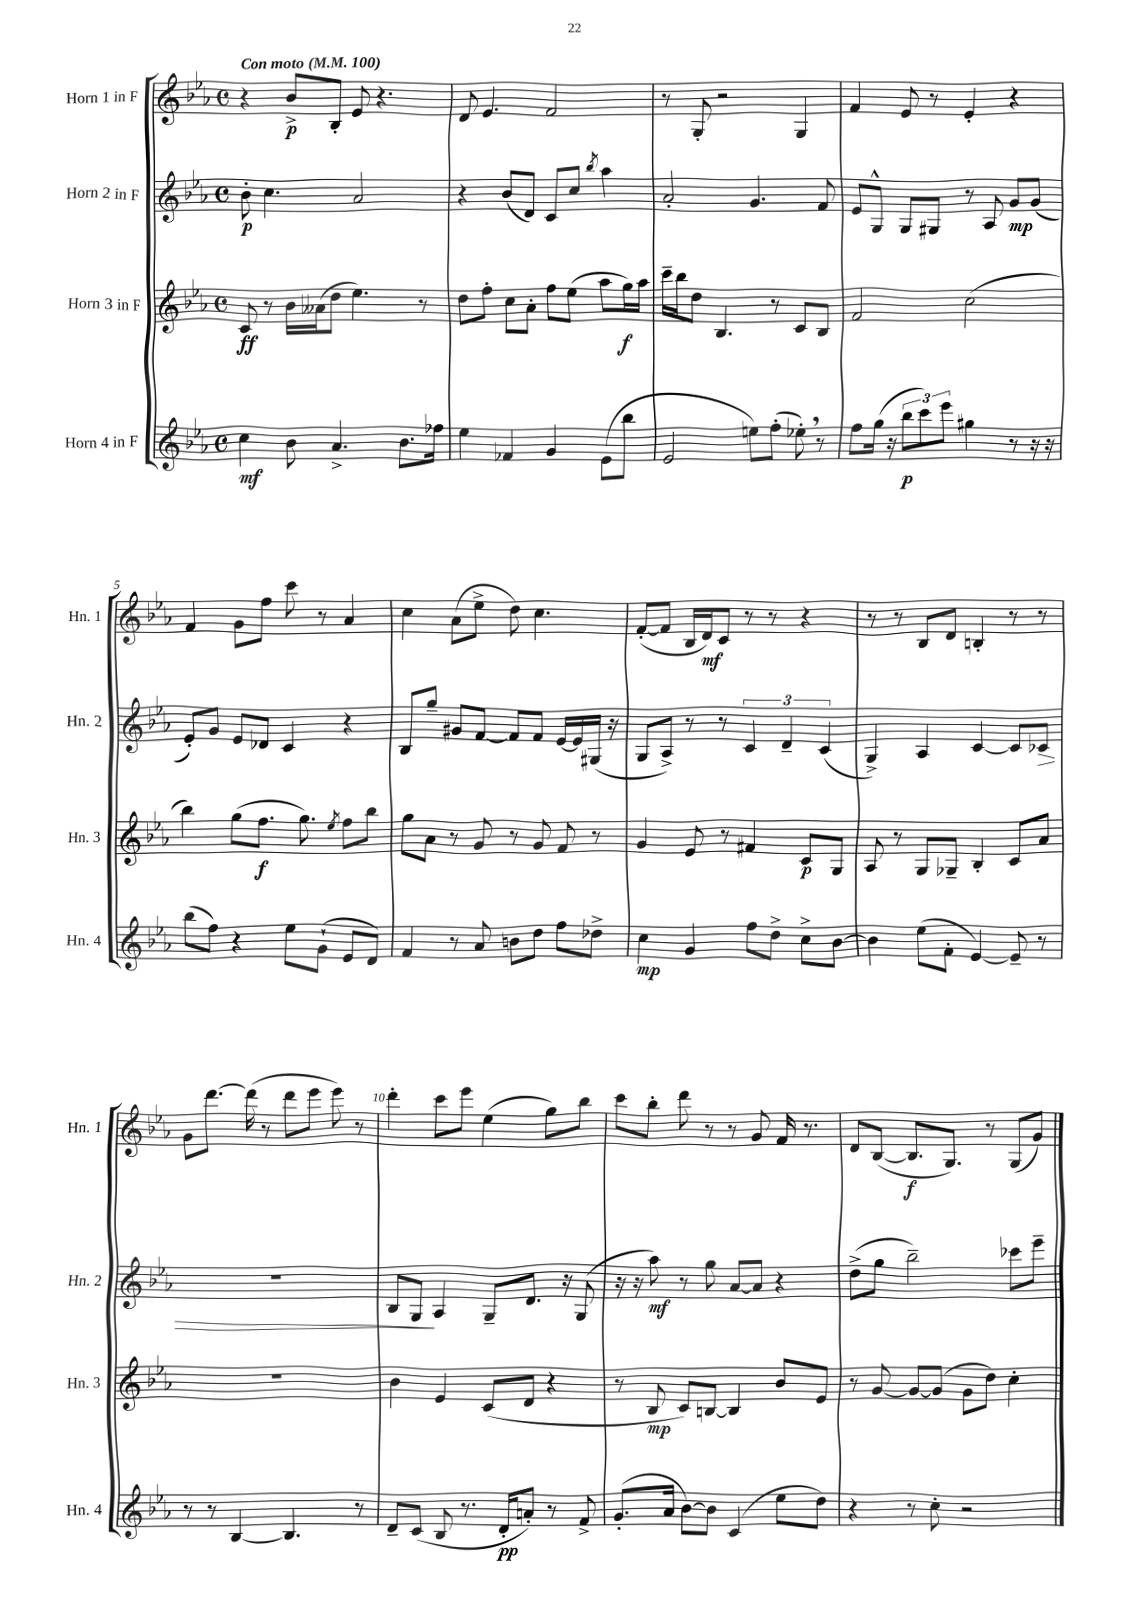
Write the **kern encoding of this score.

**kern	**dynam	**kern	**dynam	**kern	**dynam	**kern	**dynam
*part4	*part4	*part3	*part3	*part2	*part2	*part1	*part1
*staff4	*staff4	*staff3	*staff3	*staff2	*staff2	*staff1	*staff1
*I"Horn 4 in F	*	*I"Horn 3 in F	*	*I"Horn 2 in F	*	*I"Horn 1 in F	*
*I'Hn. 4	*	*I'Hn. 3	*	*I'Hn. 2	*	*I'Hn. 1	*
*clefG2	*	*clefG2	*	*clefG2	*	*clefG2	*
*k[b-e-a-]	*	*k[b-e-a-]	*	*k[b-e-a-]	*	*k[b-e-a-]	*
*M4/4	*	*M4/4	*	*M4/4	*	*M4/4	*
*met(c)	*	*met(c)	*	*met(c)	*	*met(c)	*
*MM100	*	*MM100	*	*MM100	*	*MM100	*
=1	=1	=1	=1	=1	=1	=1	=1
!	!	!	!	!	!	!LO:TX:a:B:t=Con moto	!
4cc\	mf	8c/	ff	8b-'\	p	4r	.
.	.	8r	.	4.cc\	.	.	.
8b-\	.	16b-\LL	.	.	.	8b-^/L	p
.	.	(16a--X\J	.	.	.	.	.
4.a-^/	.	8dd\J	.	.	.	8B-'/J	.
.	.	4.ee-\)	.	2a-/	.	8e-/	.
.	.	.	.	.	.	4.r	.
8.b-\L	.	.	.	.	.	.	.
.	.	8r	.	.	.	.	.
16ff-X\Jk	.	.	.	.	.	.	.
=2	=2	=2	=2	=2	=2	=2	=2
4ee-\	.	8dd\L	.	4r	.	8d/	.
.	.	8ff'\J	.	.	.	4.e-/	.
4f-X/	.	8cc\L	.	(8b-/L	.	.	.
.	.	8a-'\J	.	8d/J)	.	.	.
4g/	.	8ff\L	.	8c/L	.	2f/	.
.	.	(8ee-\J	.	8cc/J	.	.	.
.	.	.	.	8qbb-/	.	.	.
(8e-\L	.	8aa-\L	.	4aa-\	.	.	.
8bb-\J	.	16gg\L)	f	.	.	.	.
.	.	16aa-\JJ	.	.	.	.	.
=3	=3	=3	=3	=3	=3	=3	=3
2e-/	.	16ccc~\LL	.	2a-'/	.	8r	.
.	.	16bb-\J	.	.	.	.	.
.	.	8dd\J	.	.	.	8G'/	.
.	.	4.B-/	.	.	.	2r	.
8een\L)	.	.	.	4.g/	.	.	.
(8ff'\J	.	8r	.	.	.	.	.
8ee-X',\)	.	8c/L	.	.	.	4G/	.
8r	.	8B-/J	.	8f/	.	.	.
=4	=4	=4	=4	=4	=4	=4	=4
8ff\L	.	2f/	.	8e-/L	.	4f/	.
(16gg\Jk	.	.	.	8G^^/J	.	.	.
16r	.	.	.	.	.	.	.
12bb-\L	p	.	.	8G/L	.	8e-/	.
12ccc\)	.	.	.	.	.	.	.
.	.	.	.	8G#X/J	.	8r	.
12eee-\J	.	.	.	.	.	.	.
4gg#X\	.	(2cc\	.	8r	.	4e-'/	.
.	.	.	.	8A-/	.	.	.
8r	.	.	.	8g/L	mp	4r	.
16r	.	.	.	(8g/J	.	.	.
16r	.	.	.	.	.	.	.
!!LO:LB:g=z
=5	=5	=5	=5	=5	=5	=5	=5
(8bb-\L	.	4bb-\)	.	8e-'/L)	.	4f/	.
8ff\J)	.	.	.	8g/J	.	.	.
4r	.	(8gg\L	.	8e-/L	.	8g\L	.
.	.	8.ff\J	f	8d-X/J	.	8ff\J	.
8ee-\L	.	.	.	4c/	.	8ccc\	.
.	.	8.gg\)	.	.	.	.	.
(8g`\J	.	.	.	.	.	8r	.
.	.	8qee-/	.	.	.	.	.
8e-/L	.	8ff\L	.	4r	.	4a-/	.
8d/J)	.	8bb-\J	.	.	.	.	.
=6	=6	=6	=6	=6	=6	=6	=6
4f/	.	8gg\L	.	8B-/L	.	4cc\	.
.	.	8a-\J	.	8gg~/J	.	.	.
8r	.	8r	.	8g#X/L	.	(8a-\L	.
8a-/	.	8g/	.	[8f/J	.	8ee-^\J	.
8bn\L	.	8r	.	8f/L]	.	8dd\)	.
8dd\J	.	8g/	.	8f/J	.	4.cc\	.
8ff\L	.	8f/	.	[16e-/LL	.	.	.
.	.	.	.	16e-/]	.	.	.
8dd-X^\J	.	8r	.	(16G#X/JJ	.	.	.
.	.	.	.	16r	.	.	.
=7	=7	=7	=7	=7	=7	=7	=7
4cc\	mp	4g/	.	8G/L	.	([8f'/L	.
.	.	.	.	8A-^/J)	.	8f/J]	.
4g/	.	8e-/	.	8r	.	16B-/LL	.
.	.	.	.	.	.	16d/J)	mf
.	.	8r	.	8r	.	8c/J	.
8ff\L	.	4f#X/	.	6c/	.	8r	.
8dd^\J	.	.	.	.	.	8r	.
.	.	.	.	6d~/	.	.	.
8cc^\L	.	8c/L	p	.	.	4r	.
.	.	.	.	(6c/	.	.	.
[8b-\J	.	8G/J	.	.	.	.	.
=8	=8	=8	=8	=8	=8	=8	=8
4b-\]	.	8A-/	.	4G^/)	.	8r	.
.	.	8r	.	.	.	8r	.
(8ee-\L	.	8G/L	.	4A-/	.	8B-/L	.
8f'\J	.	8G-X~/J	.	.	.	8d/J	.
[4e-/)	.	4B-'/	.	[4c/	.	4Bn'/	.
8e-~/]	.	8c/L	.	8c/L]	.	8r	.
!	!	!	!	!	!LO:HP:b	!	!
8r	.	8a-/J	.	8c-X/J	>	8r	.
!!LO:LB:g=z
=9	=9	=9	=9	=9	=9	=9	=9
8r	.	1r	.	1r	.	8g\L	.
8r	.	.	.	.	.	[8.ddd\J	.
[4B-/	.	.	.	.	.	.	.
.	.	.	.	.	.	(16ddd\]	.
.	.	.	.	.	.	8r	.
4.B-/]	.	.	.	.	.	8ddd\L	.
.	.	.	.	.	.	8eee-\J	.
.	.	.	.	.	.	8eee-\)	.
8r	.	.	.	.	.	8r	.
=10	=10	=10	=10	=10	=10	=10	=10
8d~/L	.	4b-\	.	8B-/L	.	4ddd'\	.
(8c/J	.	.	.	8G/J	.	.	.
8B-/	.	4e-/	.	4A-/	]	8ccc\L	.
8.r	.	.	.	.	.	8eee-\J	.
.	.	(8c/L	.	8G~/L	.	(4ee-\	.
16d'/KL	pp	.	.	.	.	.	.
8an'/J)	.	8d/J	.	8.d/J	.	.	.
8r	.	4r	.	.	.	8gg\L)	.
.	.	.	.	16r	.	.	.
8f^/	.	.	.	(8G/	.	8bb-\J	.
=11	=11	=11	=11	=11	=11	=11	=11
(8.g'/L	.	8r	.	16r	.	8ccc\L	.
.	.	.	.	16r	.	.	.
.	.	8B-/	mp	8aa-\)	mf	8bb-'\J	.
16a-/Jk	.	.	.	.	.	.	.
[8b-\L)	.	8c/L)	.	8r	.	8ddd\	.
8b-\J]	.	[8Bn/J	.	8gg\	.	8r	.
(4c/	.	4B/]	.	[8a-/L	.	8r	.
.	.	.	.	8a-/J]	.	8g/	.
8ee-\L	.	8b-/L	.	4r	.	16f/	.
.	.	.	.	.	.	8.r	.
8dd\J)	.	8e-/J	.	.	.	.	.
=12	=12	=12	=12	=12	=12	=12	=12
4r	.	8r	.	(8dd^\L	.	8d/L	.
.	.	[8g/	.	8gg\J	.	([8B-/J	.
8r	.	8g/L_	.	2bb-~\)	.	8.B-/L]	f
8cc'\	.	(8g/J]	.	.	.	.	.
.	.	.	.	.	.	8.G/J)	.
2r	.	8g\L	.	.	.	.	.
.	.	8dd\J)	.	.	.	8r	.
.	.	4cc'\	.	8ccc-X\L	.	(8G/L	.
.	.	.	.	8eee-~\J	.	8g/J)	.
==	==	==	==	==	==	==	==
*-	*-	*-	*-	*-	*-	*-	*-
